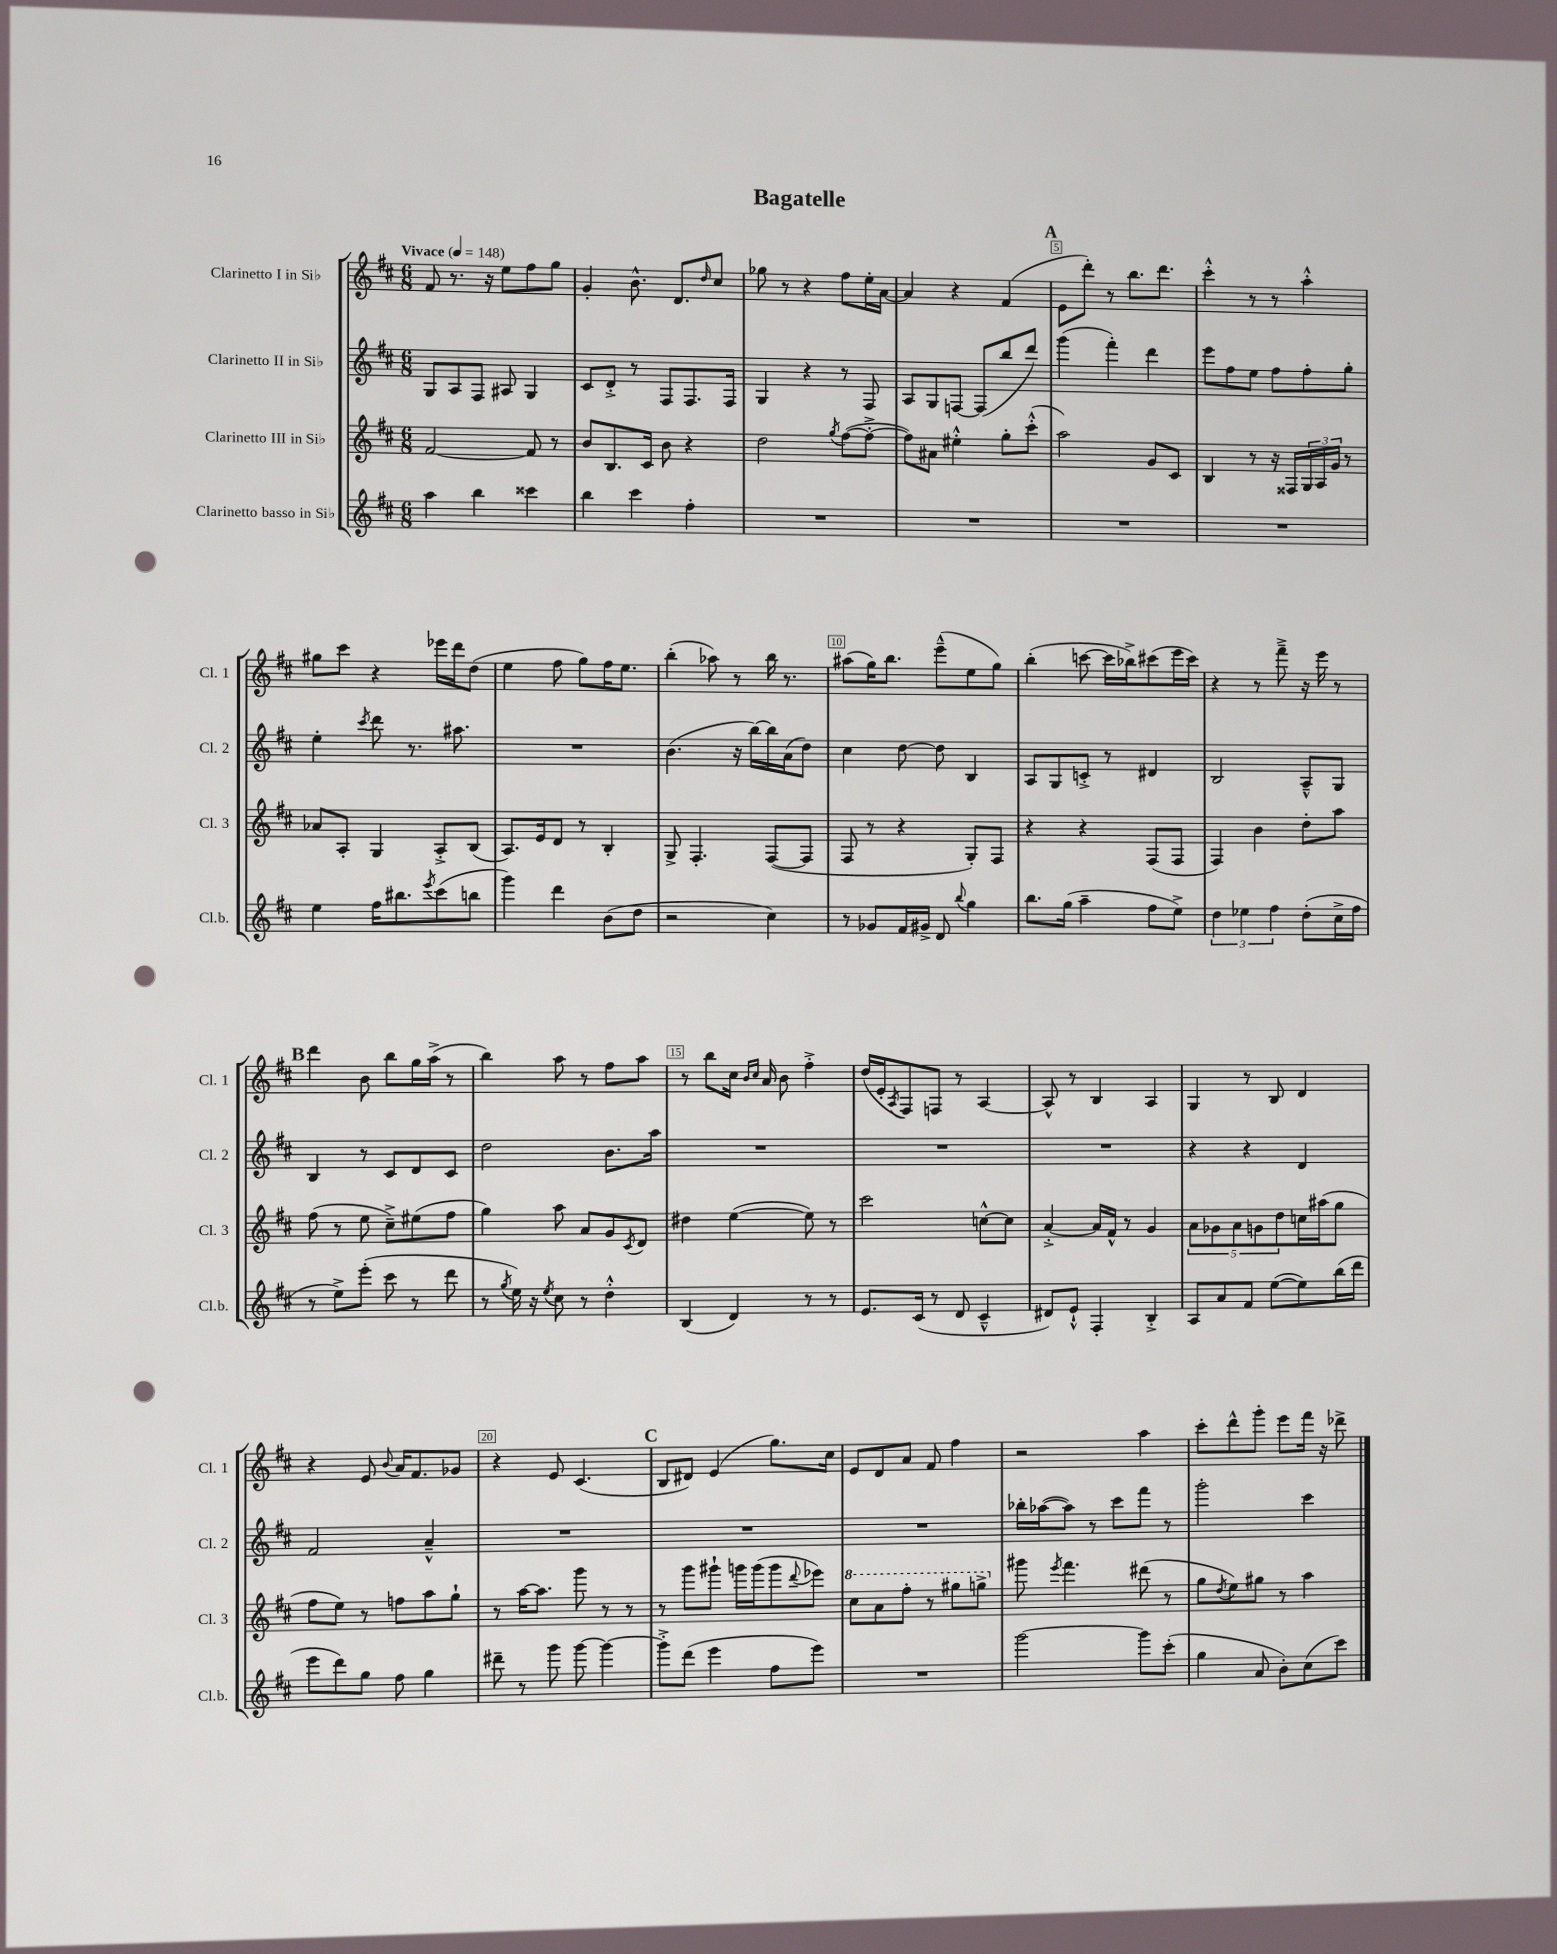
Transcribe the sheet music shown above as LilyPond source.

\header { title = "Bagatelle" }
<<
\new StaffGroup <<
\new Staff = "s0" \with { instrumentName = "Clarinetto I in Sib" shortInstrumentName = "Cl. 1" } {
    \clef treble \key d \major \numericTimeSignature \time 6/8 \tempo "Vivace" 4 = 148
    fis'8 r8. r16 e''8 fis''8 g''8 |
    g'4-. b'8.-^ d'8. \grace { d''16 } cis''8 |
    ges''8 r8 r4 fis''8 e''16-. a'16~ |
    a'4 r4 fis'4( |
    \mark \markup { \bold "A" } e'8 d'''8-.) r8 b''8. d'''8. |
    cis'''4-.-^ r8 r8 a''4-.-^ |
    gis''8 cis'''8 r4 ees'''16 d'''16 d''8( |
    e''4 fis''8 g''8) fis''16 e''8. |
    b''4-.( aes''8) r8 b''16 r8. |
    ais''8( g''16) b''8. e'''8---^( e''8 g''8) |
    b''4-.( c'''8~ c'''16 bes''16->) cis'''8( e'''16 cis'''16) |
    r4 r8 fis'''8---> r16 e'''16 r8 |
    \mark \markup { \bold "B" } d'''4 b'8 b''8 g''16 a''16->( r8 |
    b''4) a''8 r8 fis''8 a''8 |
    r8 b''8 cis''16 \grace { b'16 cis''16 } a'16 b'8 fis''4-.-> |
    d''16( e'16-. \acciaccatura { a8 } fis8) f8 r8 a4~ |
    a8-^ r8 b4 a4 |
    g4 r8 b8 d'4 |
    r4 e'8 \appoggiatura { b'8 } a'16 fis'8. ges'8 |
    r4 e'8 cis'4.( |
    \mark \markup { \bold "C" } b8 dis'8) e'4( g''8.) cis''16 |
    e'8 d'8 a'8 fis'8 fis''4 |
    r2 a''4 |
    cis'''8-. d'''8-^ g'''8-. e'''8 fis'''16 r16 des'''8-> \bar "|." |
}
\new Staff = "s1" \with { instrumentName = "Clarinetto II in Sib" shortInstrumentName = "Cl. 2" } {
    \clef treble \key d \major \numericTimeSignature \time 6/8
    g8 a8 fis8 ais8 g4 |
    cis'8 d'8-.-> r8 fis8 fis8. fis16 |
    g4 r4 r8 fis8 |
    a8 g8 f8~ f8( b''8 d'''8) |
    \mark \markup { \bold "A" } g'''4( fis'''4-.) d'''4 |
    e'''8 fis''8 e''8 fis''8 fis''8-. g''8-. |
    e''4-. \acciaccatura { cis'''8 } d'''8 r8. ais''8. |
    R2. |
    b'4.( r16 b''16~) b''16 a'16( d''8) |
    cis''4 d''8~ d''8 b4 |
    a8 g8 c'8-.-> r8 dis'4 |
    b2 a8---^ g8 |
    \mark \markup { \bold "B" } b4 r8 cis'8 d'8 cis'8 |
    d''2 b'8. a''16 |
    R2. |
    R2. |
    R2. |
    r4 r4 d'4 |
    fis'2 a'4---^ |
    R2. |
    \mark \markup { \bold "C" } R2. |
    R2. |
    bes''16-. aes''16~( aes''8) r8 cis'''8 fis'''8 r8 |
    g'''2-. cis'''4 \bar "|." |
}
\new Staff = "s2" \with { instrumentName = "Clarinetto III in Sib" shortInstrumentName = "Cl. 3" } {
    \clef treble \key d \major \numericTimeSignature \time 6/8
    fis'2~ fis'8 r8 |
    b'8 b8. cis'16 b'8 r4 |
    d''2 \acciaccatura { g''8 } fis''8~( fis''8~-.-> |
    fis''8) ais'8 eis''4-.-^ g''8-. cis'''8-.-^( |
    \mark \markup { \bold "A" } a''2) g'8 cis'8 |
    b4 r8 r16 fisis16 \tuplet 3/2 { g16 a16 g'16 } r8 |
    aes'8 a8-. g4 a8-.-> b8( |
    a8.) e'16 d'8 r8 b4-. |
    g8-> fis4.-. fis8~( fis8 |
    fis8 r8 r4 g8-.) fis8 |
    r4 r4 fis8( fis8 |
    fis4) b'4 d''8-. a''8 |
    \mark \markup { \bold "B" } fis''8( r8 e''8 cis''8--->) eis''8( fis''8 |
    g''4) a''8 a'8 g'8 \acciaccatura { cis'8 } d'8 |
    dis''4 e''4~( e''8) r8 |
    cis'''2 c''8~-^ c''8 |
    a'4~-.-> a'16 fis'16-^ r8 g'4 |
    \tuplet 5/4 { a'8 ges'8 a'8 g'8 d''8 } c''16 ais''16( g''8 |
    fis''8 e''8) r8 f''8 a''8 g''8-! |
    r8 a''16~ a''8. g'''8 r8 r8 |
    \mark \markup { \bold "C" } r8 g'''8 gis'''8-! g'''16 g'''16( g'''8 \appoggiatura { d'''8 } ees'''8) |
    \ottava #1 cis'''8 a''8 fis'''8-. r8 gis'''8 g'''8-> \ottava #0 |
    gis'''8 \acciaccatura { e'''8 } fis'''4. dis'''8( r8 |
    g''8 \acciaccatura { d''8 } e''8) gis''8 r8 a''4 \bar "|." |
}
\new Staff = "s3" \with { instrumentName = "Clarinetto basso in Sib" shortInstrumentName = "Cl.b." } {
    \clef treble \key d \major \numericTimeSignature \time 6/8
    a''4 b''4 cisis'''4 |
    b''4 cis'''4 fis''4-. |
    R2. |
    R2. |
    \mark \markup { \bold "A" } R2. |
    R2. |
    e''4 fis''16 bis''8. \acciaccatura { e'''8 } cis'''8( b''8 |
    g'''4) d'''4 b'8( d''8 |
    r2 cis''4) |
    r8 ges'8 fis'16 gis'16-> d'8 \appoggiatura { b''8 } g''4 |
    b''8. g''16( a''4-- fis''8 e''8->) |
    \tuplet 3/2 { d''4 ees''4 fis''4 } d''8-.( cis''16-> fis''16 |
    \mark \markup { \bold "B" } r8 e''8->) e'''8-.( cis'''8 r8 d'''8 |
    r8 \acciaccatura { g''8 } e''16) r16 \acciaccatura { e''8 } cis''8 r8 d''4-.-^ |
    b4( d'4) r8 r8 |
    e'8. cis'16( r8 d'8 cis'4---^ |
    dis'8) e'8-!-^ fis4-. b4-.-> |
    a8 a'8 fis'8 e''8~( e''8) b''16( d'''16 |
    e'''8 d'''8) g''8 fis''8 g''4 |
    dis'''8-- r8 g'''8 g'''8~ g'''4~ |
    \mark \markup { \bold "C" } g'''8-.-> d'''8( e'''4 fis''8 e'''8) |
    R2. |
    g'''2~ g'''8 cis'''8-.( |
    g''4 a'8 b'8-.) cis''8( cis'''8) \bar "|." |
}
>>
>>
\layout { \context { \Score \override BarNumber.break-visibility = ##(#f #t #t) barNumberVisibility = #(every-nth-bar-number-visible 5) \override BarNumber.stencil = #(make-stencil-boxer 0.1 0.3 ly:text-interface::print) } }
